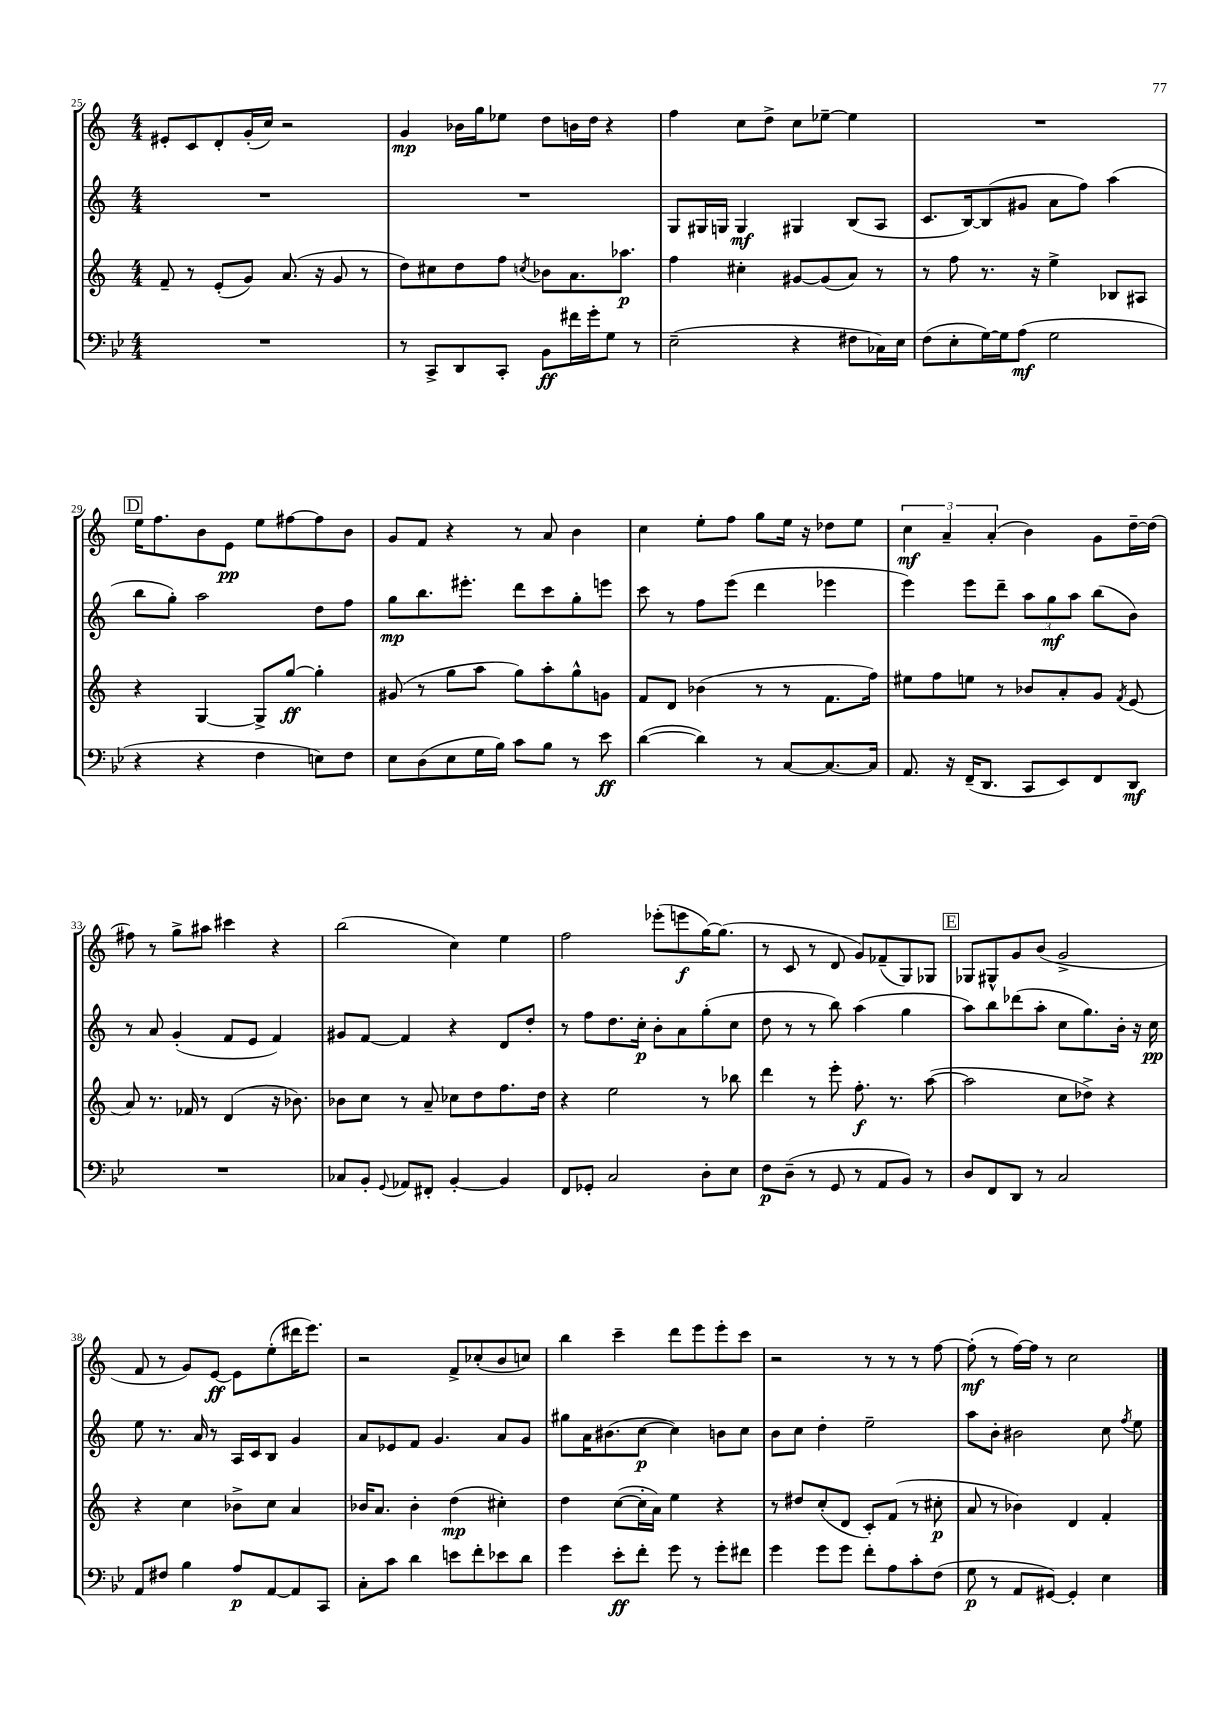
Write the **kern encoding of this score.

**kern	**kern	**kern	**kern
*staff4	*staff3	*staff2	*staff1
*clefF4	*clefG2	*clefG2	*clefG2
*k[b-e-]	*k[]	*k[]	*k[]
*M4/4	*M4/4	*M4/4	*M4/4
1r	8f~/	1r	8e#'/L
.	8r	.	8c/
.	(8e'/L	.	8d'/
.	8g/J)	.	(16g'/L
.	.	.	16cc/JJ)
.	(8.a/	.	2r
.	16r	.	.
.	8g/	.	.
.	8r	.	.
=	=	=	=
8r	8dd\L)	1r	4g/
8CC^/L	8cc#\	.	.
8DD/	8dd\	.	16b-\LL
.	.	.	16gg\J
8CC'/J	8ff\J	.	8ee-\J
.	8qcc/	.	.
8BB-\L	8b-\L	.	8dd\L
16f#\L	8.a\	.	16b\L
16g'\J	.	.	16dd\JJ
8G\J	.	.	4r
.	8.aa-\J	.	.
8r	.	.	.
=	=	=	=
(2E-~\	4ff\	8G/L	4ff\
.	.	16G#/L	.
.	.	16G/JJ	.
.	4cc#'\	4G/	8cc\L
.	.	.	8dd^\J
4r	[8g#/L	4G#/	8cc\L
.	(8g#/]	.	[8ee-~\J
8F#\L	8a/J)	(8B/L	4ee-\]
16C-\L)	8r	8A/J	.
16E-\JJ	.	.	.
=	=	=	=
(8F\L	8r	8.c/L	1r
8E-'\	8ff\	.	.
.	.	[16B/k)	.
[16G\L)	8.r	(8B/]	.
16G\]J	.	.	.
(8A\J	.	8g#/J	.
.	16r	.	.
2G\	4ee^\	8a\L	.
.	.	8ff\J)	.
.	8B-/L	(4aa\	.
.	8A#/J	.	.
=	=	=	=
4r	4r	8bb\L	16ee\LK
.	.	.	8.ff\
.	.	8gg'\J)	.
4r	[4G/	2aa\	8b\
.	.	.	8e\J
4F\	8G^/]L	.	8ee\L
.	[8gg/J	.	[8ff#\
8E\L)	4gg'\]	8dd\L	8ff#\]
8F\J	.	8ff\J	8b\J
=	=	=	=
8E-\L	(8g#/	8gg\L	8g/L
(8D\	8r	8.bb\	8f/J
8E-\	8gg\L	.	4r
.	.	8.eee#'\J	.
16G\L	8aa\J	.	.
16B-\JJ)	.	.	.
8c\L	8gg\L)	8ddd\L	8r
8B-\J	8aa'\	8ccc\	8a/
8r	8gg^^\	8gg'\	4b\
8e-\	8g\J	8eee\J	.
=	=	=	=
([4d\	8f/L	8ccc\	4cc\
.	8d/J	8r	.
4d\])	(4b-\	8ff\L	8ee'\L
.	.	(8eee\J	8ff\J
8r	8r	4ddd\	8gg\L
[8C/L	8r	.	16ee\Jk
.	.	.	16r
8.C/_	8.f\L	4eee-\	8dd-\L
.	.	.	8ee\J
16C/]Jk	16ff\Jk)	.	.
=	=	=	=
8.AA/	8ee#\L	4eee\)	6cc\
.	8ff\	.	.
.	.	.	6a~/
16r	.	.	.
(16FF~/LK	8ee\J	8eee\L	.
8.DD/J	.	.	.
.	.	.	(6a'/
.	8r	8ddd~\J	.
8CC/L	8b-/L	12aa\L	4b\)
.	.	12gg\	.
8EE-/)	8a'/	.	.
.	.	12aa\J	.
8FF/	8g/J	(8bb\L	8g\L
.	8qf/	.	.
8DD/J	(8e/	8b\J)	[16dd~\L
.	.	.	(16dd\]JJ
=	=	=	=
1r	8a/)	8r	8ff#\)
.	8.r	8a/	8r
.	.	(4g'/	8gg^\L
.	16f-/	.	.
.	8r	.	8aa#\J
.	(4d/	8f/L	4ccc#\
.	.	8e/J	.
.	16r	4f/)	4r
.	8.b-\)	.	.
=	=	=	=
8C-/L	8b-\L	8g#/L	(2bb\
8BB-'/J	8cc\J	[8f/J	.
8qqGG/	.	.	.
8AA-/L	8r	4f/]	.
8FF#'/J	8a~/	.	.
[4BB-'/	8cc-\L	4r	4cc\)
.	8dd\	.	.
4BB-/]	8.ff\	8d/L	4ee\
.	.	8dd'/J	.
.	16dd\Jk	.	.
=	=	=	=
8FF/L	4r	8r	2ff\
8GG-'/J	.	8ff\L	.
2C/	2ee\	8.dd\	.
.	.	16cc'\Jk	.
.	.	8b'\L	(8eee-'\L
.	.	8a\	8eee\
8D'\L	8r	(8gg'\	[16gg\K)
.	.	.	(8.gg\]J
8E-\J	8bb-\	8cc\J	.
=	=	=	=
8F\L	4ddd\	8dd\	8r
(8D~\J	.	8r	8c/
8r	8r	8r	8r
8GG/	8eee'\	8bb\)	8d/
8r	8.ff'\	(4aa\	8g/L)
8AA/L	.	.	(8f-~/
.	8.r	.	.
8BB-/J)	.	4gg\	8G/)
8r	([8aa\	.	8G-/J
=	=	=	=
8D/L	2aa\]	8aa\L)	8G-/L
8FF/	.	8bb\	8G#^^/
8DD/J	.	(8ddd-\	8g/
8r	.	8aa'\J	(8b/J
2C/	8cc\L	8cc\L	2g^/
.	8dd-^\J)	8.gg\)	.
.	4r	.	.
.	.	16b'\Jk	.
.	.	16r	.
.	.	16cc\	.
=	=	=	=
8AA/L	4r	8ee\	8f/
8F#/J	.	8.r	8r
4B-\	4cc\	.	8g/L)
.	.	16a/	.
.	.	8r	[8e/J
8A/L	8b-^\L	16A/LL	8e\]L
.	.	16c/J	.
[8AA/	8cc\J	8B/J	(8ee'\
8AA/]	4a/	4g/	16ddd#\K
.	.	.	8.eee\J)
8CC/J	.	.	.
=	=	=	=
8C'\L	16b-/LK	8a/L	2r
.	8.a/J	.	.
8c\J	.	8e-/	.
4d\	4b-'\	8f/J	.
.	.	4.g/	.
8e\L	(4dd\	.	8f^/L
8f'\	.	.	(8cc-'/
8e-\	4cc#'\)	8a/L	8b/
8d\J	.	8g/J	8cc/J)
=	=	=	=
4g\	4dd\	8gg#\L	4bb\
.	.	16a\K	.
.	.	(8.b#\	.
8e-'\L	([8cc\L	.	4ccc~\
8f'\J	16cc'\]L	[8cc\J	.
.	16a\JJ)	.	.
8g\	4ee\	4cc\])	8ddd\L
8r	.	.	8eee\
8g'\L	4r	8b\L	8eee'\
8f#\J	.	8cc\J	8ccc\J
=	=	=	=
4g\	8r	8b\L	2r
.	8dd#/L	8cc\J	.
8g\L	(8cc'/	4dd'\	.
8g\J	8d/J	.	.
8f'\L	8c'/L)	2ee~\	8r
8A\	(8f/J	.	8r
8c'\	8r	.	8r
(8F\J	8cc#'\	.	[8ff\
=	=	=	=
8G\	8a/	8aa\L	(8ff'\]
8r	8r	8b'\J	8r
8AA/L	4b-\)	2b#\	[16ff\LL)
.	.	.	16ff\]JJ
[8GG#/J)	.	.	8r
4GG#'/]	4d/	.	2cc\
4E-\	4f'/	8cc\	.
.	.	8qff/	.
.	.	8ee\	.
==	==	==	==
*-	*-	*-	*-
